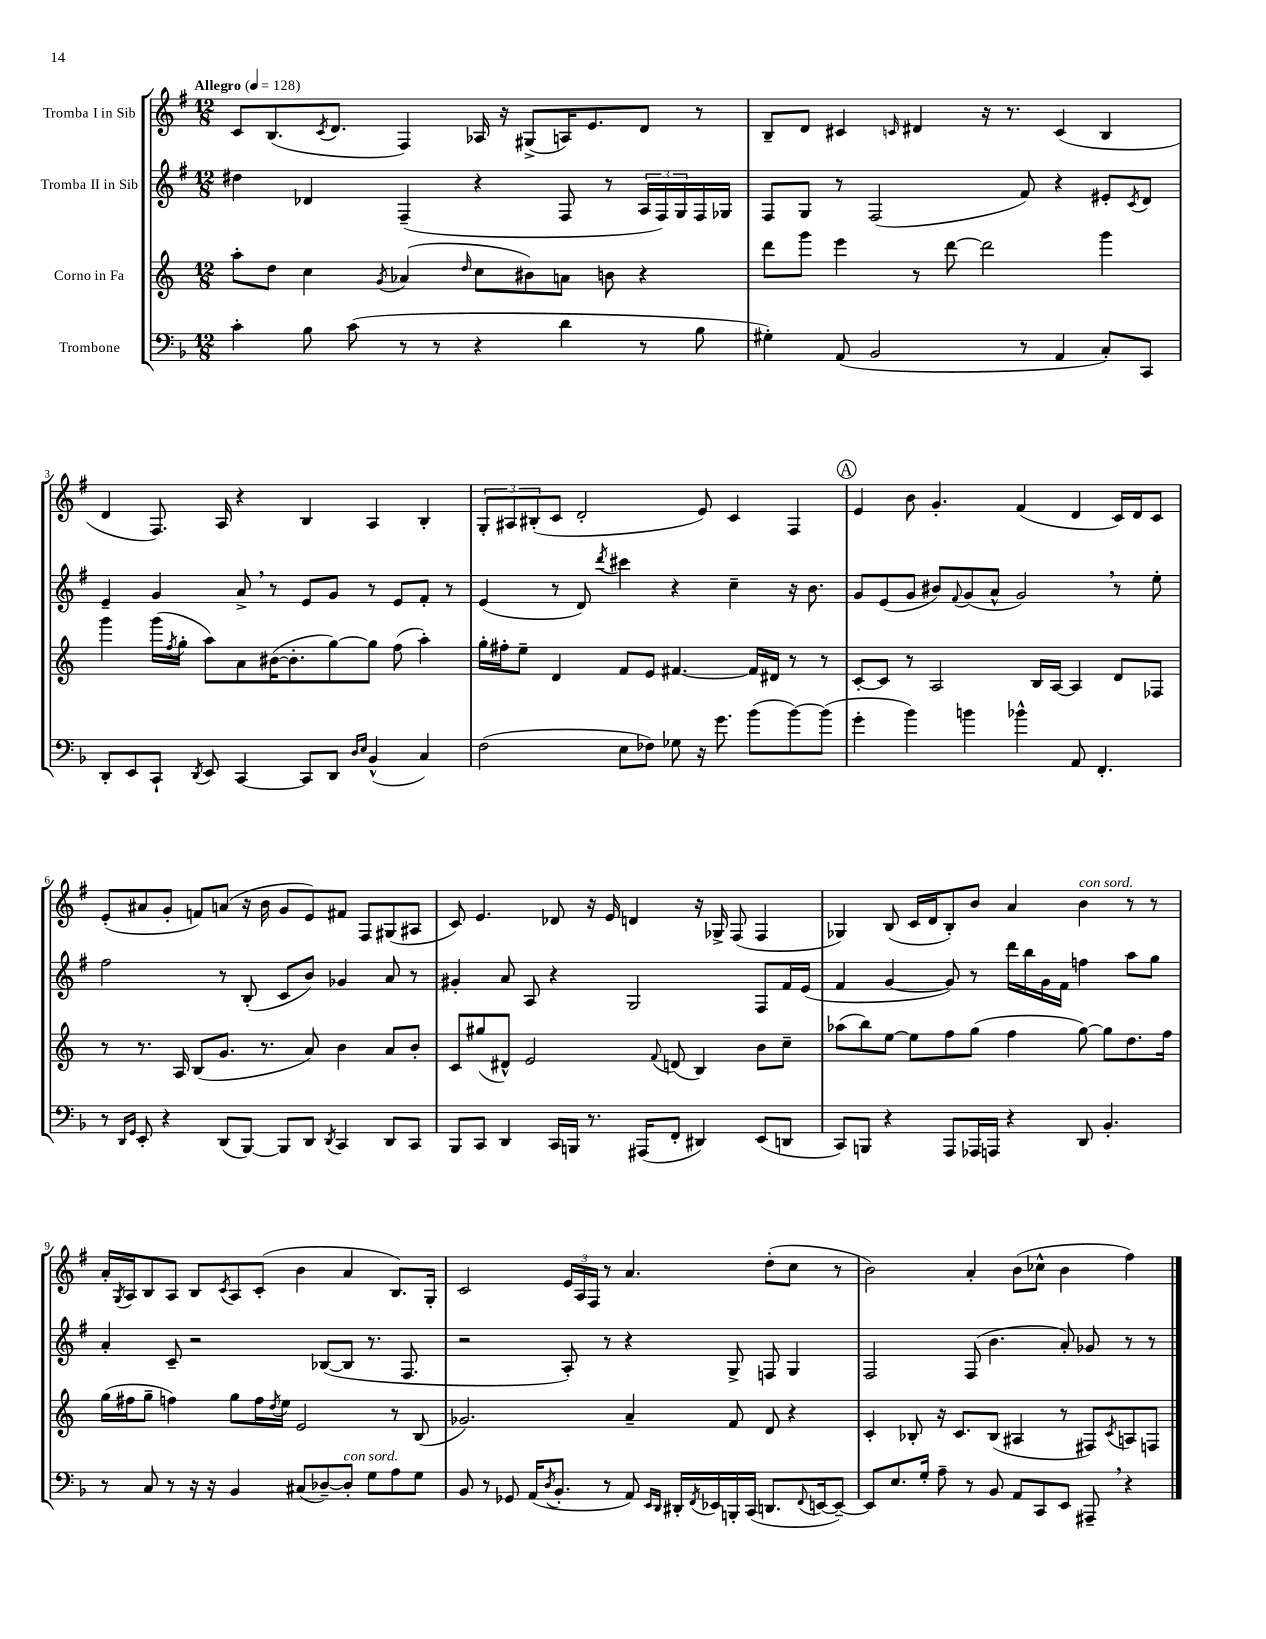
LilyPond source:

<<
\new StaffGroup <<
\new Staff = "s0" \with { instrumentName = "Tromba I in Sib" } {
    \clef treble \key g \major \numericTimeSignature \time 12/8 \tempo "Allegro" 4 = 128
    c'8 b8.( \acciaccatura { c'8 } d'8. fis4) aes16 r16 gis8->( a16) e'8. d'8 r8 |
    b8-- d'8 cis'4 \grace { c'16 } dis'4 r16 r8. c'4( b4 |
    d'4 fis8.) a16 r4 b4 a4 b4-. |
    \tuplet 3/2 { g8-. ais8 bis8-.( } c'8 d'2-. e'8) c'4 fis4 |
    \mark \markup { \circle "A" } e'4 b'8 g'4.-. fis'4( d'4 c'16) d'16 c'8 |
    e'8-.( ais'8 g'8-. f'8) a'8( r16 b'16 g'8 e'8) fis'8 fis8 gis8( ais8 |
    c'8) e'4. des'8 r16 e'16 d'4 r16 ges16-> fis8( fis4 |
    ges4) b8( c'16 d'16 b8-.) b'8 a'4 b'4^\markup { \italic "con sord." } r8 r8 |
    a'16-. \acciaccatura { g8 } a16 b8 a8 b8 \acciaccatura { c'8 } a8 c'8-.( b'4 a'4 b8.) g16-. |
    c'2 \tuplet 3/2 { e'16 a16 fis16 } r8 a'4. d''8-.( c''8 r8 |
    b'2) a'4-. b'8( ces''8-^ b'4 fis''4) \bar "|." |
}
\new Staff = "s1" \with { instrumentName = "Tromba II in Sib" } {
    \clef treble \key g \major \numericTimeSignature \time 12/8
    dis''4 des'4 fis4--( r4 fis8 r8 \tuplet 3/2 { a16 fis16) g16 } fis16 ges16 |
    fis8 g8 r8 fis2( fis'8) r4 eis'8-. \acciaccatura { c'8 } d'8 |
    e'4-- g'4 a'8-> \breathe r8 e'8 g'8 r8 e'8 fis'8-. r8 |
    e'4( r8 d'8) \acciaccatura { d'''8 } cis'''4 r4 c''4-- r16 b'8. |
    \mark \markup { \circle "A" } g'8 e'8( g'8 bis'8) \appoggiatura { fis'8 } g'8( a'8-^ g'2) \breathe r8 e''8-. |
    fis''2 r8 b8-.( c'8 b'8) ges'4 a'8 r8 |
    gis'4-. a'8 a8 r4 g2 fis8 fis'16 e'16( |
    fis'4 g'4~ g'8) r8 d'''16 b''16 g'16 fis'16 f''4 a''8 g''8 |
    a'4-. c'8-- r2 bes8~( bes8 r8. fis8. |
    r2 a8-.) r8 r4 g8-> f8 g4 |
    fis2 fis8( b'4. a'8-.) ges'8 r8 r8 \bar "|." |
}
\new Staff = "s2" \with { instrumentName = "Corno in Fa" } {
    \clef treble \key c \major \numericTimeSignature \time 12/8
    a''8-. d''8 c''4 \acciaccatura { g'8 } aes'4( \grace { d''16 } c''8 bis'8) a'8 b'8 r4 |
    d'''8 g'''8 e'''4 r8 d'''8~ d'''2 g'''4 |
    g'''4 g'''16( \acciaccatura { f''8 } g''16-. a''8) a'8 bis'16~( bis'8.-. g''8~) g''8 f''8( a''4-.) |
    g''16-. fis''16-. e''8-- d'4 f'8 e'8 fis'4.~ fis'16 dis'16 r8 r8 |
    \mark \markup { \circle "A" } c'8~-. c'8 r8 a2 b16 a16~ a4 d'8 fes8 |
    r8 r8. a16 b8( g'8. r8. a'8) b'4 a'8 b'8-. |
    c'8 gis''8( dis'8-^) e'2 \appoggiatura { f'8 } d'8( b4) b'8 c''8-- |
    aes''8( b''8) e''8~ e''8 f''8 g''8( f''4 g''8~) g''8 d''8. f''16 |
    g''16( fis''16 g''8-- f''4) g''8 f''16 \acciaccatura { d''8 } e''16 e'2 r8 b8( |
    ges'2.) a'4-- f'8 d'8 r4 |
    c'4-. bes8-. r16 c'8. bes8( ais4 r8 fis8) \acciaccatura { c'8 } a8 f8 \bar "|." |
}
\new Staff = "s3" \with { instrumentName = "Trombone" } {
    \clef bass \key f \major \numericTimeSignature \time 12/8
    c'4-. bes8 c'8( r8 r8 r4 d'4 r8 bes8 |
    gis4-.) a,8( bes,2 r8 a,4 c8-.) c,8 |
    d,8-. e,8 c,8-! \acciaccatura { d,8 } e,8 c,4~ c,8 d,8 \grace { d16 e16 } bes,4-^( c4) |
    f2( e8 fes8) ges8 r16 g'8. bes'8( bes'8~) bes'8( |
    \mark \markup { \circle "A" } g'4-. bes'4) b'4 bes'4-^ a,8 f,4.-. |
    r8 \grace { d,16 g,16 } e,8-. r4 d,8( bes,,8~) bes,,8 d,8 \acciaccatura { d,8 } c,4 d,8 c,8 |
    bes,,8 c,8 d,4 c,16 b,,16 r8. ais,,16( f,8-. dis,4) e,8( d,8 |
    c,8) b,,8 r4 a,,8 aes,,16 a,,16 r4 d,8 bes,4.-. |
    r8 c8 r8 r16 r16 bes,4 cis8( des8~--) des8-.^\markup { \italic "con sord." } g8 a8 g8 |
    bes,8 r8 ges,8 a,16( \acciaccatura { d8 } bes,8.-. r8 a,8) \grace { e,16 d,16 } dis,16-. \acciaccatura { f,8 } ees,16 b,,16-. c,16( d,8. \appoggiatura { f,8 } e,16~ e,8~--) |
    e,8 e8. g16-. a8-- r8 bes,8 a,8 c,8 e,8 ais,,8-- \breathe r4 \bar "|." |
}
>>
>>
